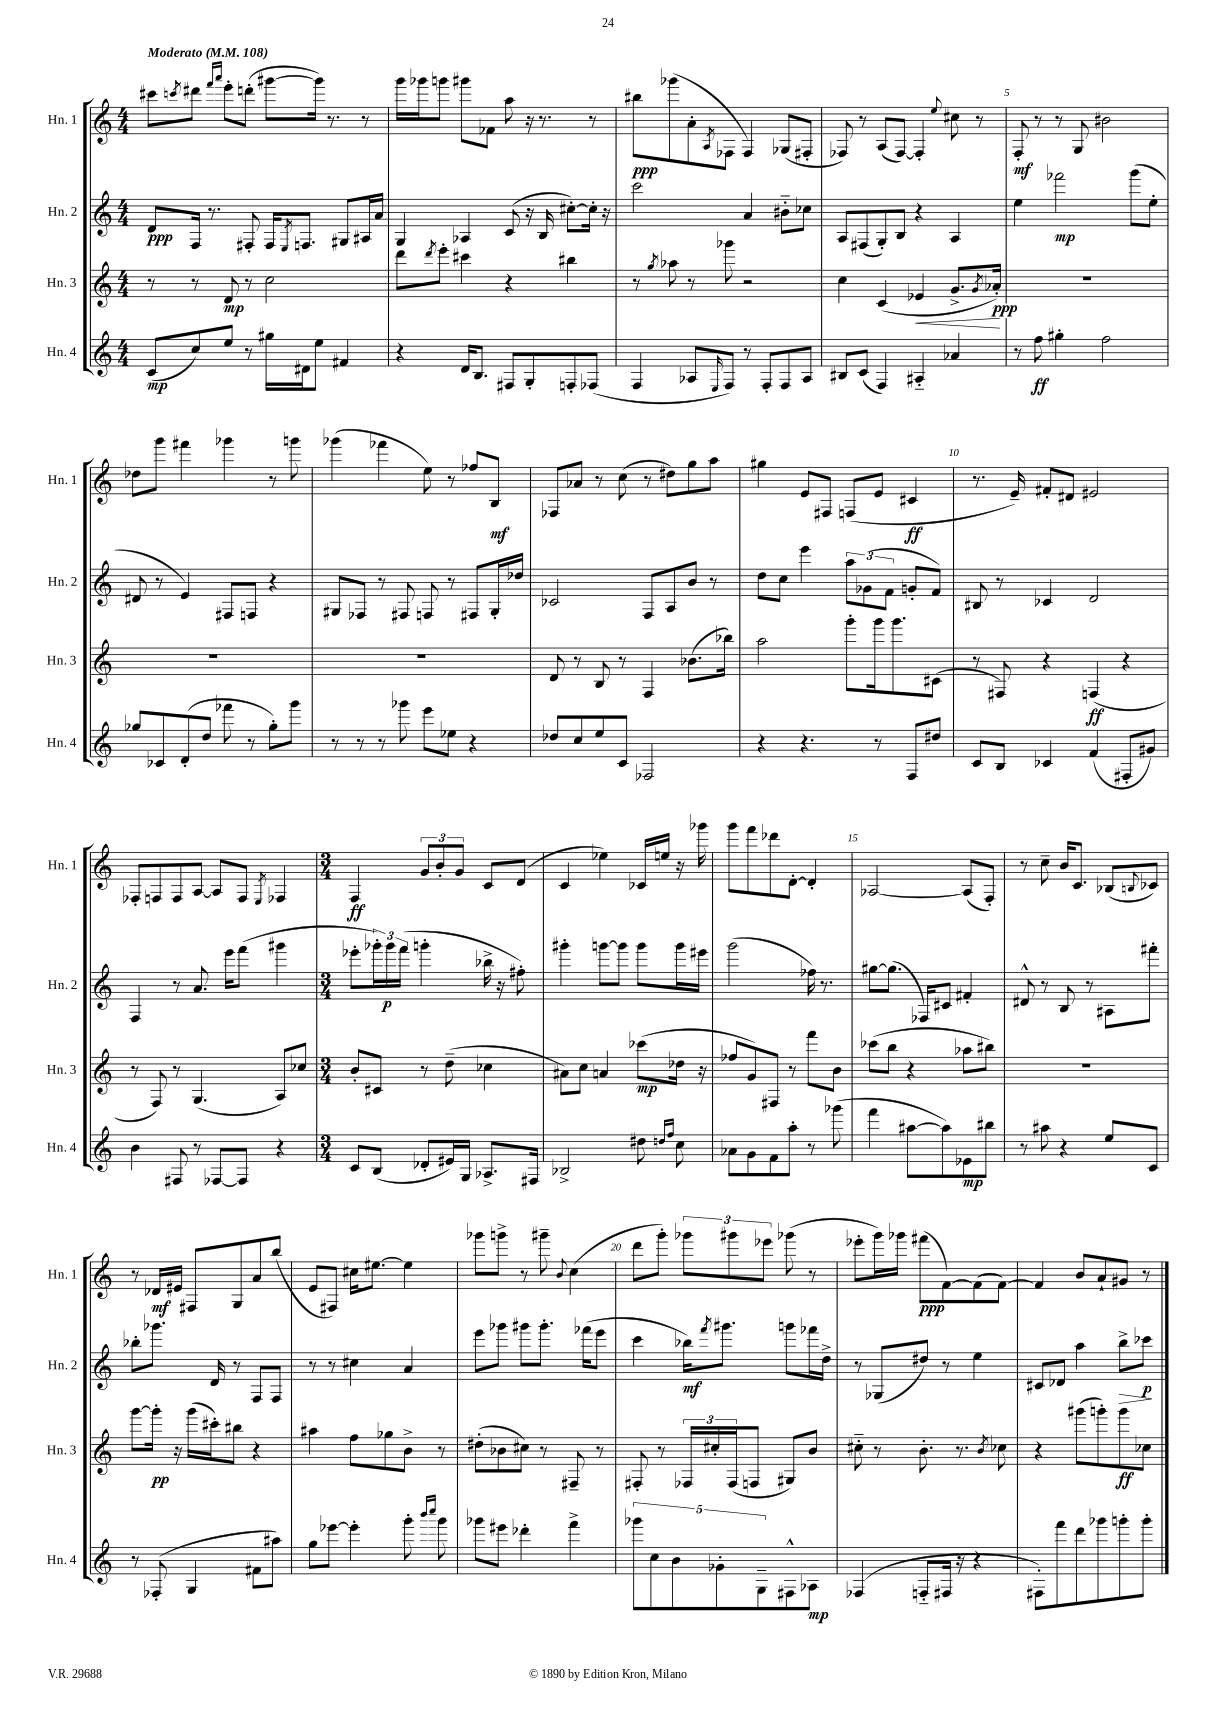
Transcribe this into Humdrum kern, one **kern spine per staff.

**kern	**kern	**kern	**kern
*staff4	*staff3	*staff2	*staff1
*clefG2	*clefG2	*clefG2	*clefG2
*k[]	*k[]	*k[]	*k[]
*M4/4	*M4/4	*M4/4	*M4/4
*MM108	*MM108	*MM108	*MM108
(8c/L	8r	8d/L	8ccc#\L
.	.	.	8qccc/
8cc/)	8r	16F/Jk	8ddd#\J
.	.	8.r	.
.	.	.	16qqfff/LL
.	.	.	16qqaaa/JJ
8ee/J	8d/	.	8eee'\L
8r	8r	8F#'/	(8ddd'\J
16gg#\LL	2cc\	16F#/LK	[8ggg#\L
.	.	8qE/	.
16d#\J	.	8.F/J	.
8ee\J	.	.	16ggg#\]Jk)
.	.	.	8.r
4f#/	.	8G#/L	.
.	.	16A#/L	8r
.	.	16a/JJ	.
=	=	=	=
4r	8ddd\L	4G/	16ggg\LL
.	.	.	16ggg-\J
.	8qddd/	.	.
.	8eee'\J	.	8ggg\J
16d/LK	4ccc#\	4A-/	8ggg#\L
8.B/J	.	.	.
.	.	.	8f-\J
8F#/L	4r	(8c/	8aa\
8G'/	.	16r	16r
.	.	16B/	8.r
8F'/	4bb#\	[8cc#'\L)	.
(8F-/J	.	16cc#'\]Jk	8r
.	.	16r	.
=	=	=	=
4F/	8r	2ccc\	8bb#\L
.	8qgg/	.	.
.	8aa-\	.	(8ggg-\
8A-/L	8r	.	8a'\
16qqE/	.	.	8qA/
8F/J)	8ggg-\	.	8F-\J
8r	2r	4a/	4F-/)
8F'/L	.	.	.
8F/	.	8b#'~\L	(8G-/L
8A-/J	.	8cc-\J	8F#'/J
=	=	=	=
8B#/L	4cc\	8A/L	8F-/)
(8c/J	.	(8F#/	8r
4F/)	(4c/	8G'/)	(8A/L
.	.	8B/J	[8F-/J)
4A#'~/	4e-/	4r	4F-'/]
.	.	.	8qqee/
4a-/	8.g^/L	4A/	8cc#\
.	.	.	8r
.	8qg/	.	.
.	16a-'/Jk)	.	.
=	=	=	=
8r	1r	4ee\	8F'/
8ff\	.	.	8r
4gg#'\	.	2fff-\	8r
.	.	.	8G/
2ff\	.	.	2b#\
.	.	(8ggg\L	.
.	.	8ee'\J	.
=	=	=	=
8gg-/L	1r	8d#/	8dd-\L
8c-/	.	8r	8ggg\J
(8d'/	.	4e/)	4fff#\
8dd/J	.	.	.
8fff-\	.	8F#/L	4ggg-\
8r	.	8F/J	.
8gg-'\L)	.	4r	8r
8ggg\J	.	.	8ggg\
=	=	=	=
8r	1r	8G#/L	(4ggg-\
8r	.	8F-/J	.
8r	.	8r	4fff-\
8ggg-\	.	8F#/	.
8eee\L	.	8F/	8ee\)
8ee-\J	.	8r	8r
4r	.	8F#/L	8ff-/L
.	.	16G#'/L	8B/J
.	.	16dd-/JJ	.
=	=	=	=
8dd-/L	8d/	2c-/	8F-/L
8cc/	8r	.	8a-/J
8ee/	8B/	.	8r
8c/J	8r	.	(8cc\
2F-/	4F/	8F/L	8r
.	.	8A/	8dd#\L)
.	(8.b-\L	8b/J	8gg\
.	.	8r	8aa\J
.	16bb-\Jk)	.	.
=	=	=	=
4r	2aa\	8dd\L	4gg#\
.	.	8cc\J	.
4.r	.	4eee\	8e/L
.	.	.	8F#/J
.	8ggg'\L	12aa\L	(8F/L
.	.	(12g-\	.
8r	16ggg\k	.	8e/J
.	.	12f\J	.
.	8.ggg\	.	.
8F/L	.	8g'/L	4c#/
8dd#/J	(8c#\J	8f/J)	.
=	=	=	=
8c/L	8r	8B#/	8.r
8B/J	8F#/)	8r	.
.	.	.	16e~/)
4c-/	4r	4c-/	8f#'/L
.	.	.	8d#/J
(4f/	(4F/	2d/	2e#/
8F#'/L	4r	.	.
8g#/J)	.	.	.
=	=	=	=
4b\	8r	4F/	8F-'/L
.	8F/)	.	8F/
8F#/	8r	8r	8F/
8r	(4.G/	8.a/	[8A/J
[8F-/L	.	.	8A/]L
.	.	16eee\LK	.
8F-/]J	.	(8fff\J	8F/J
.	.	.	8qE/
4r	8A/L)	4ggg#\	4F-/
.	8cc-/J	.	.
=	=	=	=
*M3/4	*M3/4	*M3/4	*M3/4
8c/L	8b'/L	8eee-'\L	4F/
(8B/J	8c#/J	24ggg-'\L)	.
.	.	24ggg-\	.
.	.	(24fff\JJ	.
8d-'/L	8r	4ggg'\	12g/L
.	.	.	12b'/
16e#/L)	(8dd~\	.	.
.	.	.	12g/J
16G/JJ	.	.	.
8.A-^/L	4cc-\	16bb-^\	8c/L
.	.	16r	.
.	.	8ff#'\)	(8d/J
16F#/Jk	.	.	.
=	=	=	=
2B-^/	8a#\L)	4ggg#'\	4c/
.	8cc\J	.	.
.	4a/	[8ggg\L	4ee-\)
.	.	8ggg\]J	.
8dd#\	(8ccc-\L	8ggg\L	16c-/LL
.	.	.	16ee/JJ
16qqdd/LL	.	.	.
16qqff/JJ	.	.	.
8cc\	16dd-\Jk	16ggg\L	16r
.	16r	16eee#\JJ	16ggg-\
=	=	=	=
8a-\L	8ff-/L	(2ggg\	8ggg\L
8g\	8g/)	.	8fff\
8f\	8F#/J	.	8ddd-\
8aa'\J	8r	.	[8d'\J
8r	8fff\L	16ff-\)	4d'/]
.	.	8.r	.
(8ggg-\	8b\J	.	.
=	=	=	=
4fff\	(8ccc-\L	[8gg#\L	[2A-/
.	8bb\J	(8.gg#\]J	.
[8aa#\L	4r	.	.
.	.	16F-/LK)	.
8aa#\])	.	8c#/J	.
8e-\	8aa-\L	4f#'/	(8A-/]L
8bb#\J	8bb#\J)	.	8F'/J)
=	=	=	=
8r	2.r	8d#^^/	8r
8aa#\	.	8r	8cc~\
4r	.	8B/	16b/LK
.	.	.	8.c/J
.	.	8r	.
8ee/L	.	8A#\L	(8B-/L
.	.	.	8qqB/
8c/J	.	8fff#'\J	8c-/J)
=	=	=	=
8r	[8ggg\L	8bb-'\L	8r
(8F-'/	16ggg'\]Jk	8.ggg-\J	16d-/LL
.	16r	.	16e#/JJ
4G/	(16ggg\LL	.	8F#/L
.	16ccc#'\J)	16d/	.
.	8bb#\J	8r	8G/
8f#\L	4r	8F/L	8a/
8aa#\J)	.	8F/J	(8bb/J
=	=	=	=
8gg\L	4aa#\	8r	8e/L
[8eee-\J	.	8r	8F#/J)
4eee-'\]	8ff\L	4cc#\	16cc#\LK
.	.	.	[8.ee#\J
.	8gg-\	.	.
8ggg'\	8b^\J	4a/	4ee#\]
16qqbbb/LL	.	.	.
16qqcccc/JJ	.	.	.
8ggg\	8r	.	.
=	=	=	=
8ggg-\L	(8dd#'\L	8eee\L	8ggg-\L
8eee#\J	8b-\	8ggg-\J	8ggg^\J
4ddd-'\	8cc#\J)	8ggg#\L	8r
.	8r	8.ggg#'\J	8ggg#~\
.	.	.	8qqb/
4fff^\	8F#~/	.	(4cc\
.	.	(16fff-\LK	.
.	8r	8eee\J	.
=	=	=	=
10ggg-\L	8F#'/	4ccc\	8ddd\L
10cc\	.	.	.
.	8r	.	8ggg'\J)
10b\	.	.	.
.	24F-/LL	16bb-\LK)	12ggg-\L
.	24cc#'/	.	.
10g-'\	.	.	.
.	.	8qfff/	.
.	.	8.ggg#\J	.
.	(24F-/J	.	12ggg#\
.	8F/J	.	.
10G~\	.	.	.
.	.	.	12eee-\J
8F#^^\	8G#/L)	8ggg\L	(8ggg-\
8A-\J	8b/J	16fff-\L	8r
.	.	16dd^\JJ	.
=	=	=	=
(4F-/	8cc#'~\	8r	8eee-'\L
.	8r	(8G-/L	16ggg\L)
.	.	.	16ggg-\JJ
8F'~/L	8.b'\	8dd#/J)	(8fff#\L
16F#/Jk	.	8r	[8f\)
16r	8.r	.	.
4r	.	4ee\	(8f\]
.	8qb/	.	.
.	8cc-\	.	[8f\J)
=	=	=	=
8F#'\L)	4r	8c#/L	4f/]
8fff\	.	8d-/J	.
8ddd\	(8ggg#\L	4aa\	8b/L
8ggg-\	8ggg'\)	.	8a`/
8ggg'\	8ggg\	8bb^\L	8g#/J
8ggg'\J	8cc-\J	8ccc-\J	8r
==	==	==	==
*-	*-	*-	*-
